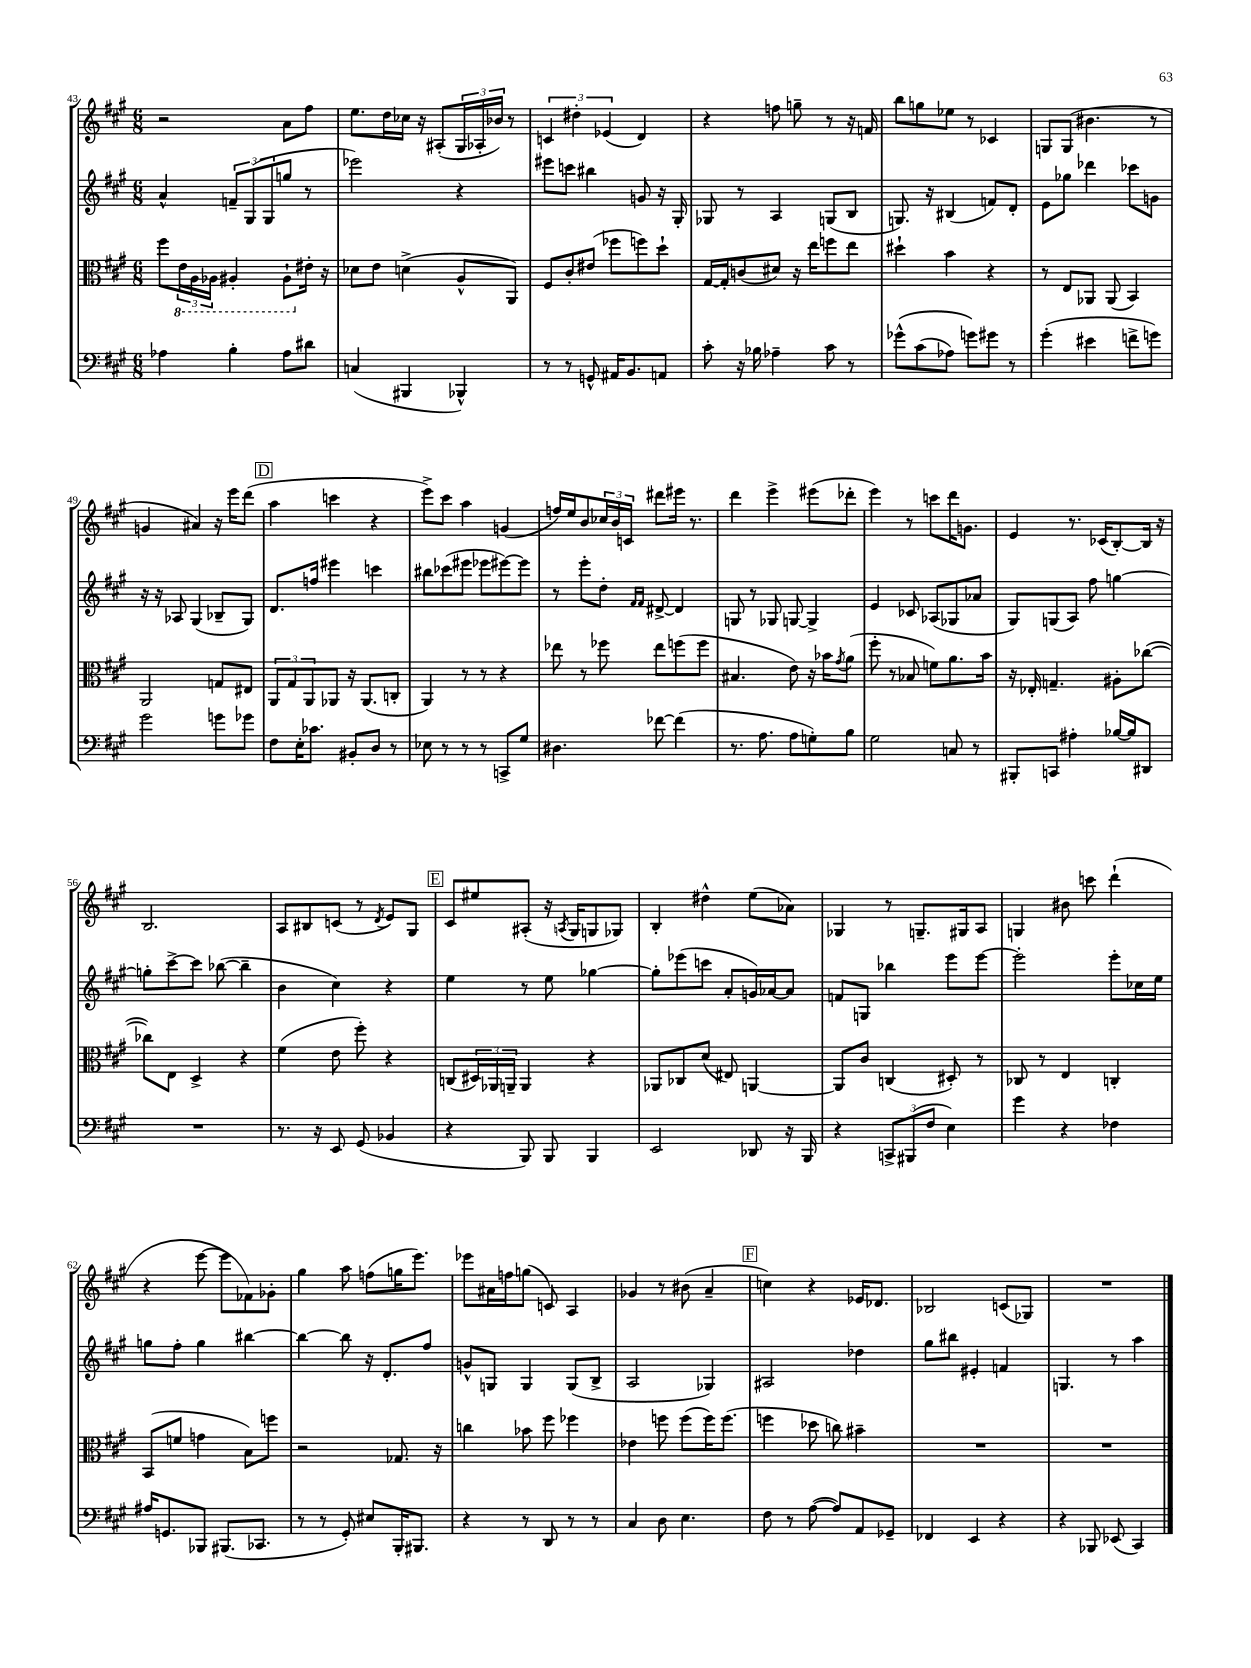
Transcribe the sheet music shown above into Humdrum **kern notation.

**kern	**kern	**kern	**kern
*part4	*part3	*part2	*part1
*staff4	*staff3	*staff2	*staff1
*clefF4	*clefC3	*clefG2	*clefG2
*k[f#c#g#]	*k[f#c#g#]	*k[f#c#g#]	*k[f#c#g#]
*M6/8	*M6/8	*M6/8	*M6/8
=43	=43	=43	=43
4A-X\	8ff#\L	4a^^/	2r
*	*8ba	*	*
.	24E\L	.	.
.	24AA\	.	.
.	24AA-X\JJ	.	.
4B'\	4AA#X'/	12fn~/L	.
.	.	(12G#/	.
.	.	12G#/	.
8A-\L	8AA#`\L	8ggn/J	8a\L
*	*X8ba	*	*
8d#X\J	16e#X'\Jk	8r	8ff#\J
.	16r	.	.
=44	=44	=44	=44
(4Cn/	8d-X\L	2eee-X\)	8.ee\L
.	8e\J	.	.
.	.	.	16dd\L
4BBB#X/	(4dn^\	.	16cc-X\JJ
.	.	.	16r
.	.	.	(8A#X'/L
4BBB-X^^/)	8A^^/L	4r	24G#/L
.	.	.	24A-X'/
.	.	.	24b-X/JJ)
.	8AA/J)	.	8r
=45	=45	=45	=45
8r	8F#/L	8eee#X\L	6cn/
8r	8c#'/	8cccn\J	.
.	.	.	6dd#X'\
8GGn^^/	(8e#X/J	4bb#X\	.
.	.	.	(6e-X/
16AA#X/KL	8ff-X\L	.	.
8.BB/	.	.	.
.	8ffn\)	8gn/	4d/)
8AAn/J	8dd`\J	16r	.
.	.	16G#'/	.
=46	=46	=46	=46
8c#'\	[16G#/LL	8G-X/	4r
.	16G#'/J]	.	.
16r	(8cn/	8r	.
16B-X\	.	.	.
4A-X~\	8d#X/J)	4A/	8ffn\
.	16r	.	8ggn~\
.	16ee\KL	.	.
8c#\	8ffn\	(8Gn/L	8r
8r	8ee\J	8B/J	16r
.	.	.	16fn/
=47	=47	=47	=47
(8g-X^^\L	4dd#X`\	8.Gn/)	8bb\L
(8c#\	.	.	8ggn\
.	.	16r	.
8A-X\J)	4b\	(4B#X/	8ee-X\J
8gn\L)	.	.	8r
8g#X\J	4r	8fn/L)	4c-X/
8r	.	8d'/J	.
=48	=48	=48	=48
(4g#'\	8r	8e\L	8Gn/L
.	8E/L	8gg-X\J	(8G/J
4e#X\	8AA-X/J	4ddd-X\	4.b#X\
.	(8AA-/	.	.
8fn^\L	4BB/)	8ccc-X\L	.
8gn\J)	.	8gn\J	8r
!!LO:LB:g=z
=49	=49	=49	=49
2g#\	2AA/	16r	4gn/
.	.	16r	.
.	.	8A-X/	.
.	.	(4G#/	4a#X/)
8gn\L	8Gn/L	8B-X~/L	16r
.	.	.	16eee\KL
8g-X\J	8E#X/J	8G#/J)	(8ddd\J
!!LO:REH:place=s1:t=D
=50	=50	=50	=50
8F#\L	12AA/L	8.d/L	4aa\
.	12G#/	.	.
16E'\K	.	.	.
.	12AA/	.	.
8.c-X\J	.	16ffn/Jk	.
.	8AA-X/J	4eee#X\	4cccn\
8BB#X'/L	16r	.	.
.	(8.AA-/L	.	.
8D/J	.	4cccn\	4r
8r	8Cn'/J	.	.
=51	=51	=51	=51
8E-X\	4AA/)	8bb#X\L	8eee^\L)
8r	.	(8ccc-X\	8ccc#\J
8r	8r	8eee#X\J	4aa\
8r	8r	8eee-X\L	.
8CCn^/L	4r	[8eee#X\)	(4gn/
8G#/J	.	8eee#\J]	.
=52	=52	=52	=52
4.D#X\	8ee-X\	8r	16ffn/LL)
.	.	.	16ee/J
.	8r	8eee'\L	8b/
.	8ff-X\	8dd'\J	24cc-X/L
.	.	.	24b/
.	.	.	24cn/JJ
.	.	16qqf#/LL	.
.	.	16qqf#/JJ	.
[8f-X\	8ee-\L	[8d#X^/	8ddd#X\L
(4f-\]	(8ffn\	4d#/]	16eee#X\Jk
.	.	.	8.r
.	8ff\J	.	.
=53	=53	=53	=53
8.r	4.B#X/	8Gn/	4ddd\
.	.	8r	.
8.A\	.	.	.
.	.	8G-X/	4eee^\
8A\L	8e\)	[8Gn/	.
8Gn'\)	16r	4G^/]	(8eee#X\L
.	16b-X\KL	.	.
.	8qg#/	.	.
8B\J	(8a\J	.	8ddd-X'\J
=54	=54	=54	=54
2G#\	8ff#'\	4e/	4eee\)
.	8r	.	.
.	8B-X/	8c-X/	8r
.	8fn\L)	(8A-X/L	8cccn\L
8Cn/	8.a\	8G-X/	16ddd\K
.	.	.	8.gn\J
8r	.	8a-X/J	.
.	16b\Jk	.	.
=55	=55	=55	=55
8BBB#X'/L	16r	8G#/L)	4e/
.	16E-X'/	.	.
8CCn/J	4.Gn~/	(8Gn/	.
4A#X'\	.	8A/J)	8.r
.	.	8ff#\	.
.	.	.	(16c-X/KL
[16B-X/LL	8A#X'\L	[4ggn\	[8B'/)
16B-/J]	.	.	.
8DD#X/J	([8cc-X\J	.	16B/Jk]
.	.	.	16r
!!LO:LB:g=z
=56	=56	=56	=56
2.r	8cc-X\L])	8ggn'\L]	2.B/
.	8E\J	[8ccc#^\	.
.	4D^/	8ccc#\J]	.
.	.	([8bb-X\	.
.	4r	4bb-~\]	.
=57	=57	=57	=57
8.r	(4f#\	4b\	8A/L
.	.	.	8B#X/
16r	.	.	.
8EE/	8e\	4cc#\)	(8cn/J
(8GG#/	8ff#'\)	.	8r
.	.	.	8qd/
4BB-X/	4r	4r	8e/L)
.	.	.	8G#/J
!!LO:REH:place=s1:t=E
=58	=58	=58	=58
4r	(8Cn/L	4ee\	8c#/L
.	24D#X/L)	.	8ee#X/
.	24AA-X/	.	.
.	24AAn~/JJ	.	.
8BBB/)	4AA/	8r	(8A#X'/J
8BBB/	.	8ee\	16r
.	.	.	8qAn/
.	.	.	16G#/KL
4BBB/	4r	[4gg-X\	8Gn/
.	.	.	8G-X/J)
=59	=59	=59	=59
2EE/	8AA-X/L	8gg-'\L]	4B'/
.	8C-X/	(8eee-X\	.
.	(8d/J	8cccn\J	4dd#X^^\
.	8E#X/)	8a'/L	.
8DD-X/	[4AAn/	16gn/L)	(8ee\L
.	.	[16a-X/J	.
16r	.	8a-/J]	8a-X\J)
16BBB/	.	.	.
=60	=60	=60	=60
4r	8AA/L]	8fn/L	4G-X/
.	8c#/J	8Gn/J	.
12CCn^/L	(4Cn/	4bb-X\	8r
(12BBB#X/	.	.	.
.	.	.	8.Gn~/L
12F#/J	.	.	.
4E\)	8D#X'/)	8eee\L	.
.	.	.	16G#X/k
.	8r	[8eee\J	8A/J
=61	=61	=61	=61
4g#\	8C-X/	2eee'\]	4Gn/
.	8r	.	.
4r	4E/	.	8b#X\
.	.	.	8cccn\
4F-X\	4Cn'/	8eee'\L	(4ddd`\
.	.	16cc-X\L	.
.	.	16ee\JJ	.
!!LO:LB:g=z
=62	=62	=62	=62
16A#X/KL	(8BB/L	8ggn\L	4r
8.GGn/	.	.	.
.	8fn/J	8ff#'\J	.
8BBB-X/J	4gn\	4gg\	[8eee\
(8.BBB#X/L	.	.	8eee\L]
.	8B\L)	[4bb#X\	8f-X\)
8.CC-X/J	.	.	.
.	8ffn\J	.	8g-X'\J
=63	=63	=63	=63
8r	2r	4bb#\_	4gg#\
8r	.	.	.
8GG#'/)	.	8bb#\]	8aa\
8E#X/L	.	16r	(8ffn\L
.	.	8.d'/L	.
16BBB'/K	8.G-X/	.	16ggn\K
8.BBB#X/J	.	.	8.eee\J)
.	.	8ff#/J	.
.	16r	.	.
=64	=64	=64	=64
4r	4ccn\	8gn^^/L	8eee-X\L
.	.	8Gn/J	16a#X\L
.	.	.	16ffn\J
8r	8b-X\	4G/	(8ggn\J
8DD/	8ff#\	.	8cn/)
8r	4ff-X\	(8G/L	4A/
8r	.	8B^/J	.
=65	=65	=65	=65
4C#/	4e-X\	2A/	4g-X/
8D\	8ffn\	.	8r
4.E\	(8ff\L	.	(8b#X\
.	16ff\K)	4G-X/)	4a~/
.	(8.ff\J	.	.
!!LO:REH:place=s1:t=F
=66	=66	=66	=66
8F#\	4ffn\	2A#X/	4ccn\)
8r	.	.	.
([8A\	8dd-X\	.	4r
8A/L])	8ccn\)	.	.
8AA/	4b#X~\	4dd-X\	16e-X/KL
.	.	.	8.d-X/J
8GG-X~/J	.	.	.
=67	=67	=67	=67
4FF-X/	2.r	8gg#\L	2B-X/
.	.	8bb#X\J	.
4EE/	.	4e#X'/	.
4r	.	4fn/	(8cn/L
.	.	.	8G-X/J)
=68	=68	=68	=68
4r	2.r	4.Gn/	2.r
8BBB-X/	.	.	.
(8EE-X/	.	8r	.
4CC#/)	.	4aa\	.
==	==	==	==
*-	*-	*-	*-
